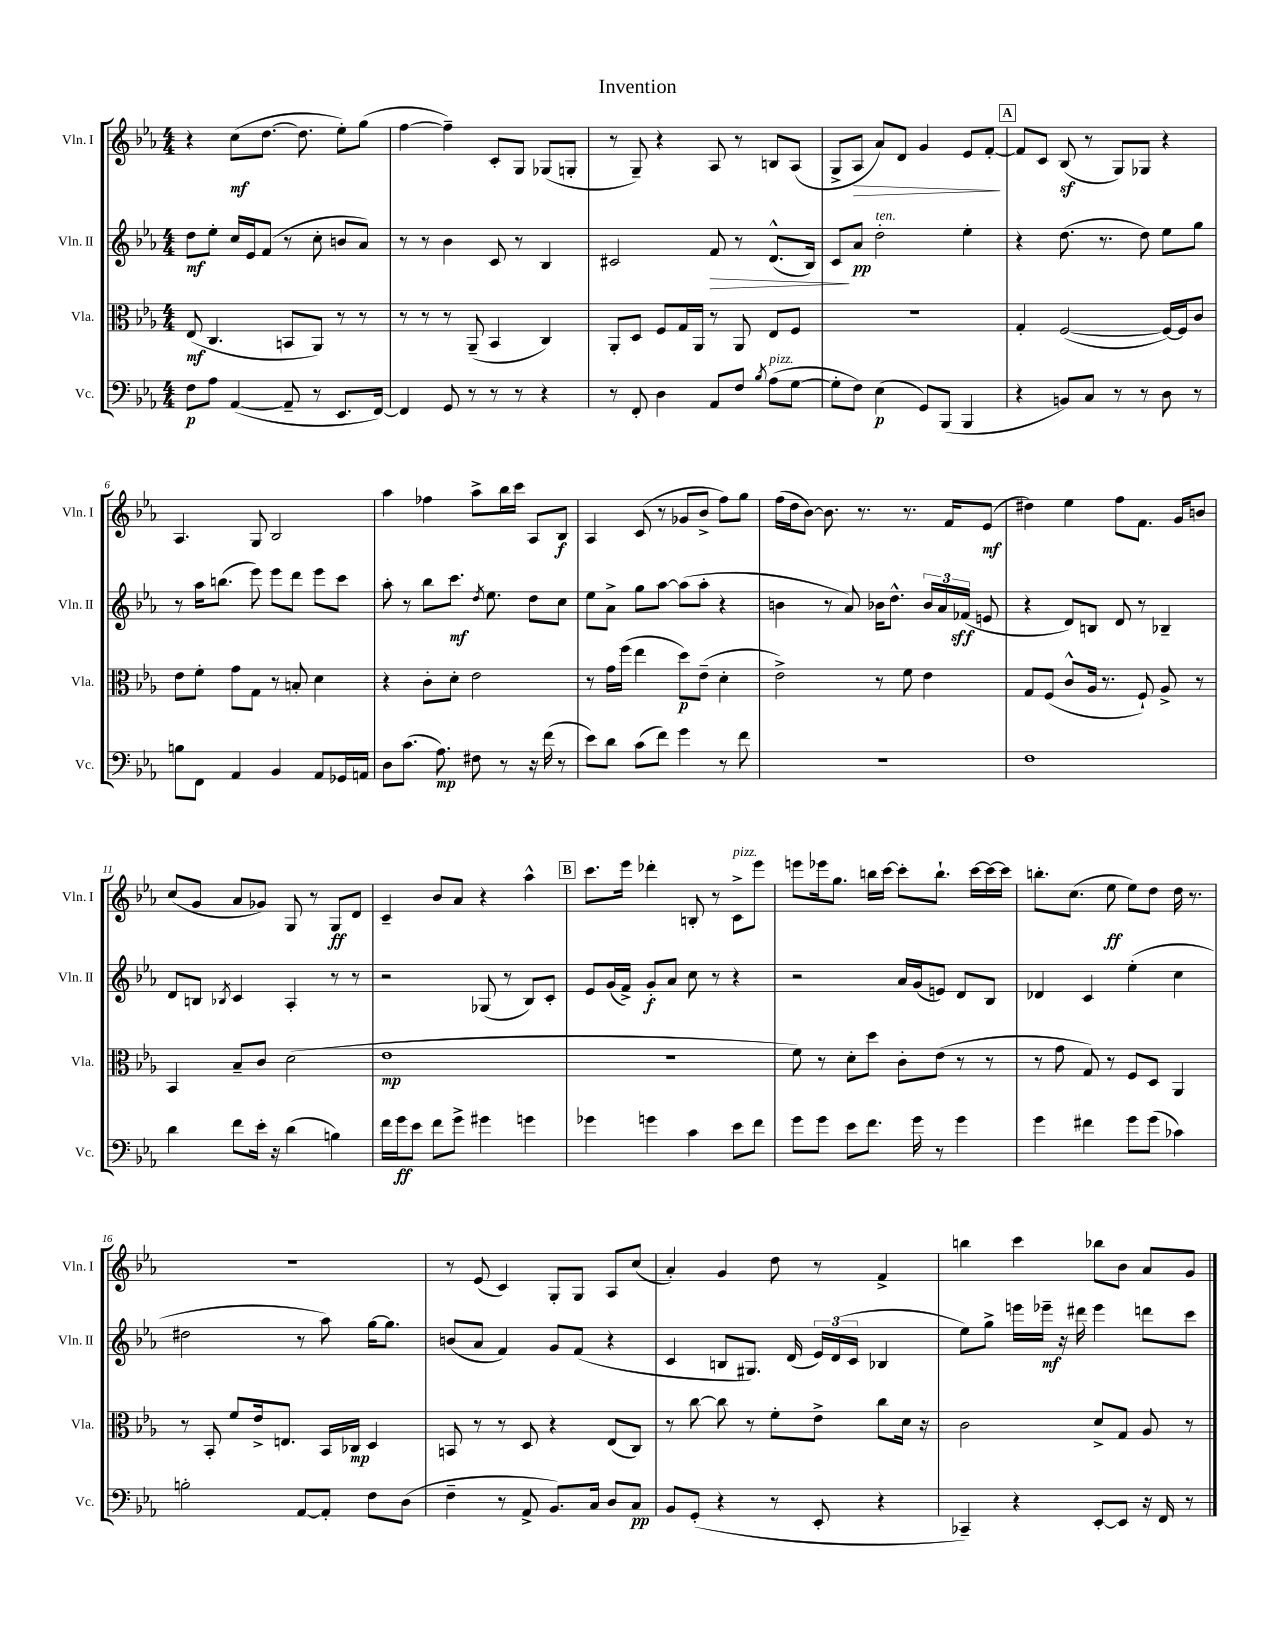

**kern	**dynam	**kern	**dynam	**kern	**dynam	**kern	**dynam
*part4	*part4	*part3	*part3	*part2	*part2	*part1	*part1
*staff4	*staff4	*staff3	*staff3	*staff2	*staff2	*staff1	*staff1
*I"Vc.	*	*I"Vla.	*	*I"Vln. II	*	*I"Vln. I	*
*I'Vc.	*	*I'Vla.	*	*I'Vln. II	*	*I'Vln. I	*
*clefF4	*	*clefC3	*	*clefG2	*	*clefG2	*
*k[b-e-a-]	*	*k[b-e-a-]	*	*k[b-e-a-]	*	*k[b-e-a-]	*
*M4/4	*	*M4/4	*	*M4/4	*	*M4/4	*
=1	=1	=1	=1	=1	=1	=1	=1
8F\L	p	(8E-/	mf	8dd\L	mf	4r	.
8A-\J	.	4.C/	.	8ee-'\J	.	.	.
([4AA-/	.	.	.	16cc/LL	.	(8cc\L	mf
.	.	.	.	16e-/J	.	.	.
.	.	.	.	(8f/J	.	[8.dd\J	.
8AA-~/]	.	8BBn/L	.	8r	.	.	.
.	.	.	.	.	.	8.dd\]	.
8r	.	8AA-/J)	.	8cc'\	.	.	.
8.EE-/L	.	8r	.	8bn/L	.	8ee-'\L)	.
.	.	8r	.	8a-/J)	.	(8gg\J	.
[16FF/Jk)	.	.	.	.	.	.	.
=2	=2	=2	=2	=2	=2	=2	=2
4FF/]	.	8r	.	8r	.	[4ff\	.
.	.	8r	.	8r	.	.	.
8GG/	.	8r	.	4b-\	.	4ff~\])	.
8r	.	(8AA-~/	.	.	.	.	.
8r	.	4BB-/	.	8c/	.	8c'/L	.
8r	.	.	.	8r	.	8G/J	.
4r	.	4C/)	.	4B-/	.	(8G-X/L	.
.	.	.	.	.	.	8Gn'/J	.
=3	=3	=3	=3	=3	=3	=3	=3
8r	.	8AA-'/L	.	2c#X/	.	8r	.
8FF'/	.	8D/J	.	.	.	8G~/)	.
4D\	.	8F/L	.	.	.	4r	.
.	.	16G/L	.	.	.	.	.
.	.	16AA-/JJ	.	.	.	.	.
!	!	!	!	!	!LO:HP:b	!	!
8AA-/L	.	8r	.	8f/	>	8A-/	.
8F/J	.	8AA-/	.	8r	.	8r	.
8qB-/	.	.	.	.	.	.	.
!LO:TX:a:i:t=pizz.	!	!	!	!	!	!	!
(8A-\L	.	8E-/L	.	(8.d^^/L	.	8Bn/L	.
[8G\J	.	8F/J	.	.	.	(8A-/J	.
.	.	.	.	16B-/Jk)	.	.	.
=4	=4	=4	=4	=4	=4	=4	=4
8G'\L]	.	1r	.	8c/L	.	8G^/L	.
!	!	!	!	!	!	!	!LO:HP:b
8F\J)	.	.	.	8a-/J	] pp	8A-/J	>
!	!	!	!	!LO:TX:a:i:t=ten.	!	!	!
(4E-\	p	.	.	2dd'\	.	8a-/L)	.
.	.	.	.	.	.	8d/J	.
8GG/L)	.	.	.	.	.	4g/	.
(8BBB-/J	.	.	.	.	.	.	.
4BBB-/	.	.	.	4ee-'\	.	8e-/L	.
.	.	.	.	.	.	[8f'/J	.
.	.	.	.	.	.	.	]
!!LO:REH:place=s1:t=A
=5	=5	=5	=5	=5	=5	=5	=5
4r	.	4G'/	.	4r	.	8f/L]	.
.	.	.	.	.	.	8c/J	.
8BBn/L)	.	([2F/	.	(8.dd\	.	(8B-z/	.
8C/J	.	.	.	.	.	8r	.
.	.	.	.	8.r	.	.	.
8r	.	.	.	.	.	8G/L)	.
8r	.	.	.	8dd\)	.	8G-X/J	.
8D\	.	16F/LL_)	.	8ee-\L	.	4r	.
.	.	16F/J]	.	.	.	.	.
8r	.	8c/J	.	8gg\J	.	.	.
!!LO:LB:g=z
=6	=6	=6	=6	=6	=6	=6	=6
8Bn\L	.	8e-\L	.	8r	.	4.A-/	.
8FF\J	.	8f'\J	.	16aa-\KL	.	.	.
.	.	.	.	(8.bbn\J	.	.	.
4AA-/	.	8g\L	.	.	.	.	.
.	.	8G\J	.	8eee-\)	.	8G/	.
4BB-/	.	8r	.	8eee-\L	.	2B-/	.
.	.	8Bn'/	.	8ddd\J	.	.	.
8AA-/L	.	4d\	.	8eee-\L	.	.	.
16GG-X/L	.	.	.	8ccc\J	.	.	.
16AAn/JJ	.	.	.	.	.	.	.
=7	=7	=7	=7	=7	=7	=7	=7
8D\L	.	4r	.	8aa-'\	.	4aa-\	.
(8.c\J	.	.	.	8r	.	.	.
.	.	8c'\L	.	8bb-\L	.	4ff-X\	.
8.A-\)	mp	.	.	.	.	.	.
.	.	8d'\J	.	8.ccc\J	mf	.	.
8F#X\	.	2e-\	.	.	.	8aa-^\L	.
.	.	.	.	8qdd/	.	.	.
.	.	.	.	8.ee-\	.	.	.
8r	.	.	.	.	.	16bb-\L	.
.	.	.	.	.	.	16ccc\JJ	.
16r	.	.	.	8dd\L	.	8A-/L	.
(16f\	.	.	.	.	.	.	.
8r	.	.	.	8cc\J	.	8B-/J	f
=8	=8	=8	=8	=8	=8	=8	=8
8e-\L)	.	8r	.	8ee-\L	.	4A-/	.
8d\J	.	16g\LL	.	8a-^\J	.	.	.
.	.	(16ff\JJ	.	.	.	.	.
(8c\L	.	4ee-\	.	8gg\L	.	(8c/	.
8f\J)	.	.	.	[8aa-\J	.	8r	.
4g\	.	8dd\L)	p	(8aa-\L]	.	8g-X/L	.
.	.	(8e-~\J	.	8aa-'\J	.	8b-^/J	.
8r	.	4d'\	.	4r	.	8ff\L)	.
8f\	.	.	.	.	.	8gg\J	.
=9	=9	=9	=9	=9	=9	=9	=9
1r	.	2e-^\)	.	4bn\	.	(16ff\LL	.
.	.	.	.	.	.	16dd\J	.
.	.	.	.	.	.	[8b-\J)	.
.	.	.	.	8r	.	8.b-\]	.
.	.	.	.	8a-/)	.	.	.
.	.	.	.	.	.	8.r	.
.	.	8r	.	16b-X\KL	.	.	.
.	.	.	.	8.dd^^\J	.	.	.
.	.	8f\	.	.	.	8.r	.
.	.	4e-\	.	24b-/LL	.	.	.
.	.	.	.	24a-/	.	.	.
.	.	.	.	.	.	16f/KL	.
.	.	.	.	(24f-X/JJ	sff	.	.
.	.	.	.	8en/	.	(8e-/J	mf
=10	=10	=10	=10	=10	=10	=10	=10
1F	.	8G/L	.	4r	.	4dd#X\)	.
.	.	(8F/J	.	.	.	.	.
.	.	8c^^/L	.	8d/L)	.	4ee-\	.
.	.	16A-/Jk	.	8Bn/J	.	.	.
.	.	8.r	.	.	.	.	.
.	.	.	.	8d/	.	8ff\L	.
.	.	8F`/)	.	8r	.	8.f\J	.
.	.	8A-^/	.	4B-X~/	.	.	.
.	.	.	.	.	.	16g/KL	.
.	.	8r	.	.	.	8bn/J	.
!!LO:LB:g=z
=11	=11	=11	=11	=11	=11	=11	=11
4d\	.	4BB-/	.	8d/L	.	(8cc/L	.
.	.	.	.	8Bn/J	.	8g/J	.
.	.	.	.	8qB-X/	.	.	.
8f\L	.	8B-~/L	.	4c/	.	8a-/L	.
16e-'\Jk	.	8c/J	.	.	.	8g-X/J)	.
16r	.	.	.	.	.	.	.
(4d\	.	(2d\	.	4A-'/	.	8G/	.
.	.	.	.	.	.	8r	.
4Bn\)	.	.	.	8r	.	8G/L	ff
.	.	.	.	8r	.	8d/J	.
=12	=12	=12	=12	=12	=12	=12	=12
16f\LL	.	1e-	mp	2r	.	4c~/	.
16g\J	ff	.	.	.	.	.	.
8e-\J	.	.	.	.	.	.	.
8f\L	.	.	.	.	.	8b-/L	.
8g^\J	.	.	.	.	.	8a-/J	.
4g#X\	.	.	.	(8G-X/	.	4r	.
.	.	.	.	8r	.	.	.
4gn\	.	.	.	8B-/L)	.	4aa-^^\	.
.	.	.	.	8c'/J	.	.	.
!!LO:REH:place=s1:t=B
=13	=13	=13	=13	=13	=13	=13	=13
4g-X\	.	1r	.	8e-/L	.	8.ccc\L	.
.	.	.	.	(16g/L	.	.	.
.	.	.	.	16f^/JJ)	.	16eee-\Jk	.
4gn\	.	.	.	8g'/L	f	4ddd-X'\	.
.	.	.	.	8a-/J	.	.	.
4c\	.	.	.	8cc\	.	8Bn'/	.
.	.	.	.	8r	.	8r	.
!	!	!	!	!	!	!LO:TX:a:i:t=pizz.	!
8e-\L	.	.	.	4r	.	8c^\L	.
8f\J	.	.	.	.	.	8eee-\J	.
=14	=14	=14	=14	=14	=14	=14	=14
8g\L	.	8f\)	.	2r	.	8eeen\L	.
8g\J	.	8r	.	.	.	16eee-X\k	.
.	.	.	.	.	.	8.gg\J	.
8e-\L	.	8d'\L	.	.	.	.	.
8.f\J	.	8dd\J	.	.	.	16bbn\LL	.
.	.	.	.	.	.	[16ccc\JJ	.
.	.	8c'\L	.	16a-/LL	.	8ccc'\L]	.
16g\	.	.	.	(16g/J	.	.	.
8r	.	(8e-\J	.	8en/J)	.	8.bb`\J	.
4g\	.	8r	.	8d/L	.	.	.
.	.	.	.	.	.	[16ccc\LL	.
.	.	8r	.	8B-/J	.	16ccc\_	.
.	.	.	.	.	.	16ccc\JJ]	.
=15	=15	=15	=15	=15	=15	=15	=15
4g\	.	8r	.	4d-X/	.	8.bbn'\L	.
.	.	8g\	.	.	.	.	.
.	.	.	.	.	.	(8.cc\J	.
4f#X\	.	8G/)	.	4c/	.	.	.
.	.	8r	.	.	.	8ee-\	ff
8g\L	.	8F/L	.	(4ee-'\	.	8ee-\L)	.
(8g\J	.	8D/J	.	.	.	8dd\J	.
4c-X\)	.	4AA-/	.	4cc\	.	16dd\	.
.	.	.	.	.	.	8.r	.
!!LO:LB:g=z
=16	=16	=16	=16	=16	=16	=16	=16
2Bn'\	.	8r	.	2dd#X\	.	1r	.
.	.	8BB-'/	.	.	.	.	.
.	.	8f/L	.	.	.	.	.
.	.	16e-^/k	.	.	.	.	.
.	.	8.En/J	.	.	.	.	.
[8AA-/L	.	.	.	8r	.	.	.
8AA-'/J]	.	16BB-/LL	.	8aa-\)	.	.	.
.	.	16C-X/JJ	mp	.	.	.	.
8F\L	.	4D/	.	[16gg\KL	.	.	.
.	.	.	.	8.gg\J]	.	.	.
(8D\J	.	.	.	.	.	.	.
=17	=17	=17	=17	=17	=17	=17	=17
4F~\	.	8BBn/	.	(8bn/L	.	8r	.
.	.	8r	.	8a-/J	.	(8e-/	.
8r	.	8r	.	4f/)	.	4c/)	.
8AA-^/	.	8D/	.	.	.	.	.
8.BB-/L)	.	4r	.	8g/L	.	8G'/L	.
.	.	.	.	(8f/J	.	8G/J	.
16C/Jk	.	.	.	.	.	.	.
8D/L	.	(8E-/L	.	4r	.	8A-/L	.
8C/J	pp	8C/J)	.	.	.	(8cc/J	.
=18	=18	=18	=18	=18	=18	=18	=18
8BB-/L	.	8r	.	4c/	.	4a-'/)	.
(8GG'/J	.	[8cc\	.	.	.	.	.
4r	.	8cc\]	.	8Bn/L	.	4g/	.
.	.	8r	.	8.G#X/J)	.	.	.
8r	.	8f'\L	.	.	.	8dd\	.
.	.	.	.	(16d/	.	.	.
8EE-'/	.	8e-^\J	.	24e-/LL)	.	8r	.
.	.	.	.	(24d/	.	.	.
.	.	.	.	24c/JJ	.	.	.
4r	.	8cc\L	.	4B-X/	.	4f^/	.
.	.	16d\Jk	.	.	.	.	.
.	.	16r	.	.	.	.	.
=19	=19	=19	=19	=19	=19	=19	=19
4CC-X~/)	.	2c\	.	8ee-\L)	.	4bbn\	.
.	.	.	.	8gg^\J	.	.	.
4r	.	.	.	16eeen\LL	.	4ccc\	.
.	.	.	.	16eee-X~\JJ	mf	.	.
.	.	.	.	16r	.	.	.
.	.	.	.	16ddd#X\	.	.	.
[8EE-'/L	.	8d^/L	.	4eee-\	.	8bb-X\L	.
8EE-/J]	.	8G/J	.	.	.	8b-\J	.
16r	.	8A-/	.	8dddn\L	.	8a-/L	.
16FF/	.	.	.	.	.	.	.
8r	.	8r	.	8ccc\J	.	8g/J	.
==	==	==	==	==	==	==	==
*-	*-	*-	*-	*-	*-	*-	*-
